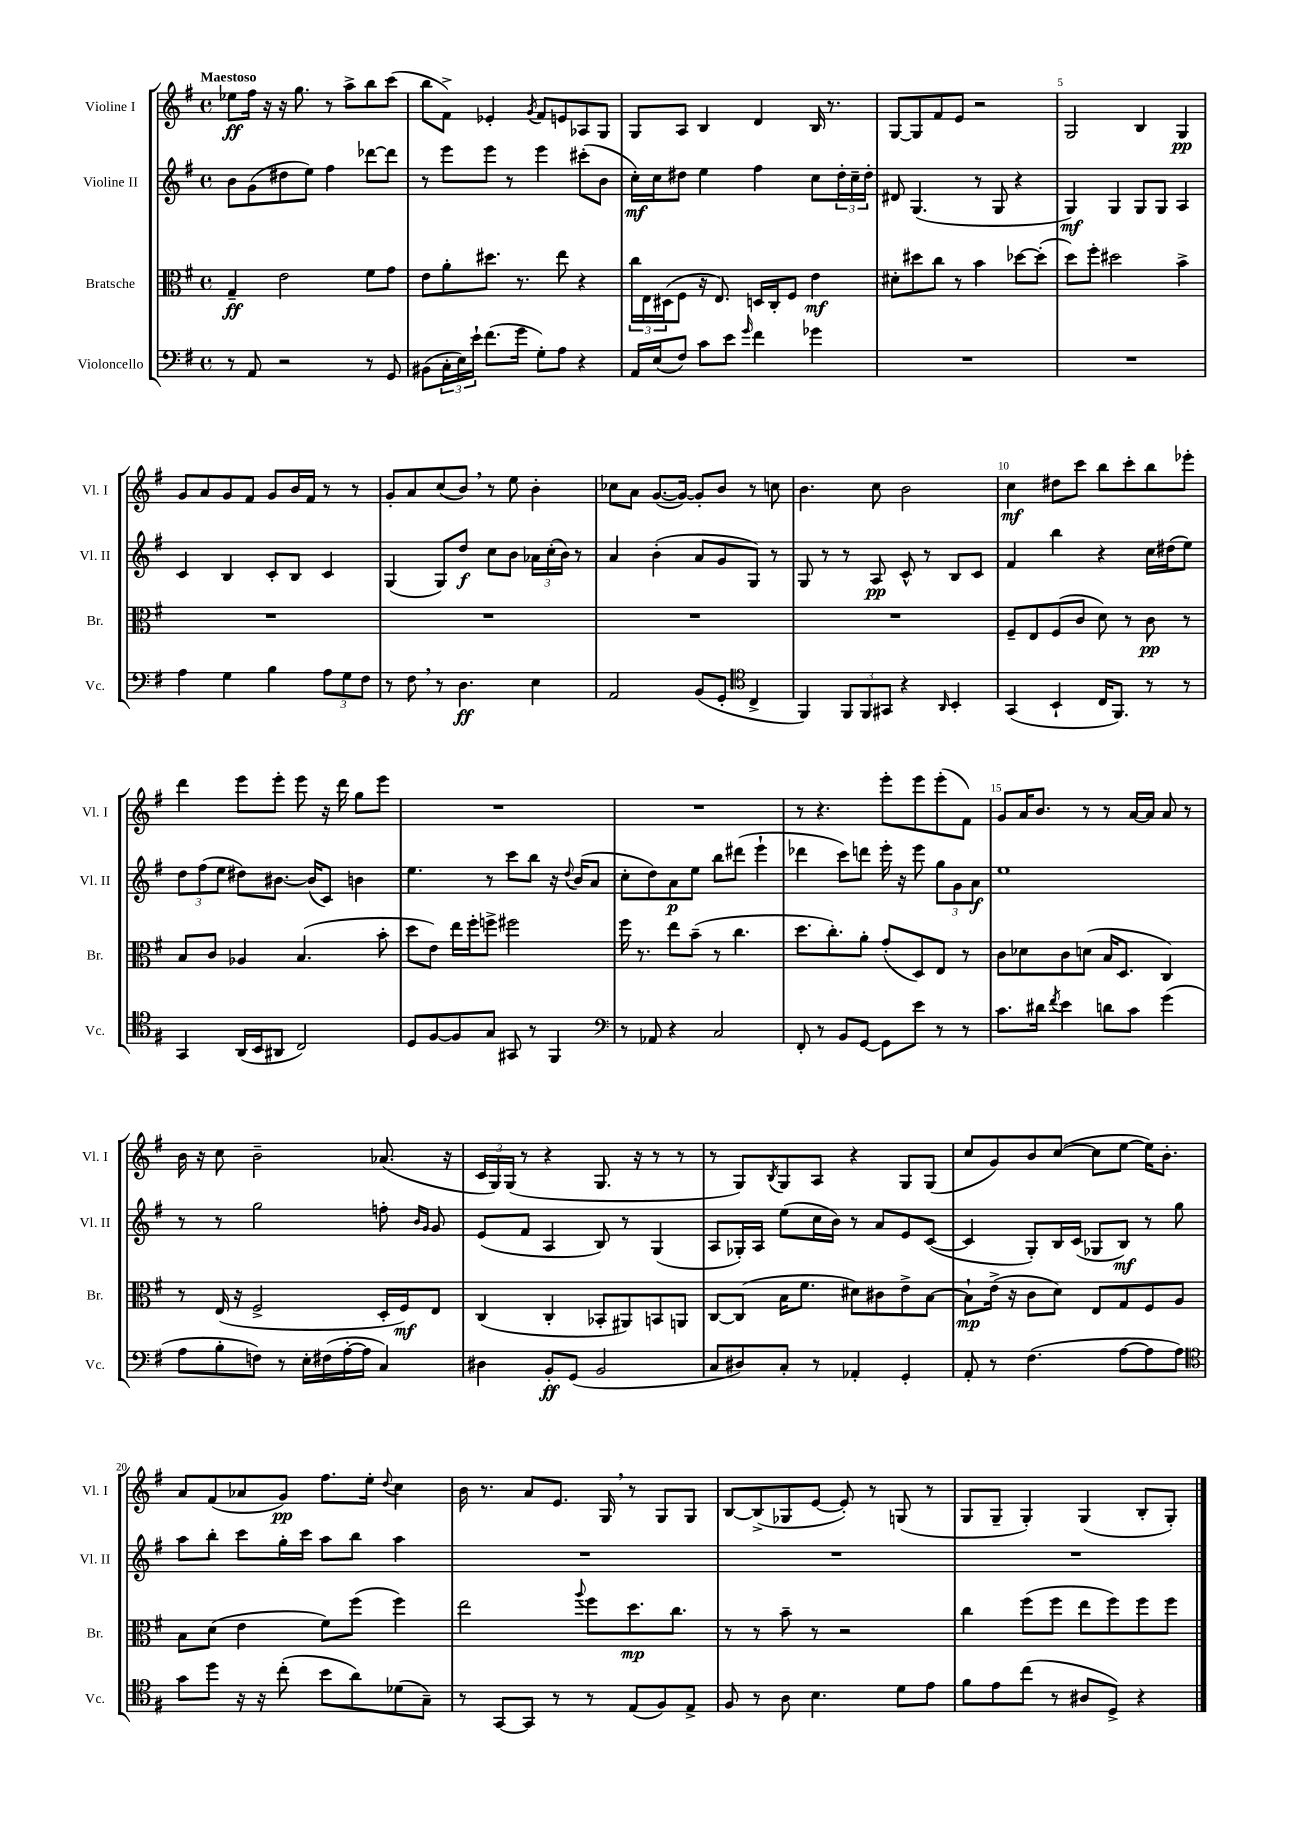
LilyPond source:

<<
\new StaffGroup <<
\new Staff = "s0" \with { instrumentName = "Violine I" shortInstrumentName = "Vl. I" } {
    \clef treble \key g \major \defaultTimeSignature \time 4/4 \tempo "Maestoso"
    ees''8\ff fis''16 r16 r16 g''8. r8 a''8-> b''8 c'''8( |
    b''8 fis'8->) ees'4-. \acciaccatura { g'8 } fis'8 e'8 aes8 g8 |
    g8 a8 b4 d'4 b16 r8. |
    g8~ g8 fis'8 e'8 r2 |
    g2 b4 g4\pp |
    g'8 a'8 g'8 fis'8 g'8 b'16 fis'16 r8 r8 |
    g'8-. a'8 c''8( b'8) \breathe r8 e''8 b'4-. |
    ces''8 a'8 g'8.~( g'16~) g'8-. b'8 r8 c''8 |
    b'4. c''8 b'2 |
    c''4\mf dis''8 c'''8 b''8 c'''8-. b''8 ees'''8-. |
    d'''4 e'''8 e'''8-. e'''8 r16 d'''16 g''8 e'''8 |
    R1 |
    R1 |
    r8 r4. e'''8-. e'''8 e'''8-.( fis'8) |
    g'8 a'16 b'8. r8 r8 a'16~ a'16 a'8 r8 |
    b'16 r16 c''8 b'2-- aes'8.( r16 |
    \tuplet 3/2 { c'16 g16) g16( } r8 r4 g8. r16 r8 r8 |
    r8 g8) \acciaccatura { b8 } g8 a8 r4 g8 g8( |
    c''8 g'8) b'8 c''8~( c''8 e''8~ e''16) b'8.-. |
    a'8 fis'8( aes'8 g'8\pp) fis''8. e''16-. \appoggiatura { d''8 } c''4 |
    b'16 r8. a'8 e'8. g16 \breathe r8 g8 g8 |
    b8~ b8->( ges8 e'8~ e'8-.) r8 g8( r8 |
    g8 g8-- g4-.) g4( b8-. g8-.) \bar "|." |
}
\new Staff = "s1" \with { instrumentName = "Violine II" shortInstrumentName = "Vl. II" } {
    \clef treble \key g \major \defaultTimeSignature \time 4/4
    b'8 g'8( dis''8 e''8) fis''4 des'''8~ des'''8 |
    r8 e'''8 e'''8 r8 e'''4 cis'''8-.( b'8 |
    c''16-.\mf) c''16 dis''8 e''4 fis''4 c''8 \tuplet 3/2 { dis''16-. c''16-- dis''16-. } |
    dis'8 g4.( r8 g8 r4 |
    g4\mf) g4 g8 g8 a4 |
    c'4 b4 c'8-. b8 c'4 |
    g4( g8) d''8\f c''8 b'8 \tuplet 3/2 { aes'16 c''16-.( b'16) } r8 |
    a'4 b'4-.( a'8 g'8 g8) r8 |
    g8 r8 r8 a8\pp c'8-^ r8 b8 c'8 |
    fis'4 b''4 r4 c''16 dis''16( e''8) |
    \tuplet 3/2 { d''8 fis''8( e''8 } dis''8) bis'8.~ bis'16( c'8) b'4 |
    e''4. r8 c'''8 b''8 r16 \appoggiatura { d''8 } b'16( a'8 |
    c''8-. d''8) a'8\p e''8 b''8 dis'''8( e'''4-! |
    des'''4 c'''8) d'''8 e'''16-. r16 e'''8 \tuplet 3/2 { g''8 g'8 a'8\f } |
    e''1 |
    r8 r8 g''2 f''8-. \grace { b'16 g'16 } g'8 |
    e'8( fis'8 a4 b8) r8 g4( |
    a8 ges16-.) a16 e''8( c''16 b'16) r8 a'8 e'8 c'8~( |
    c'4 g8-.) b16 c'16( ges8 b8\mf) r8 g''8 |
    a''8 b''8-. c'''8 g''16-. c'''16 a''8 b''8 a''4 |
    R1 |
    R1 |
    R1 \bar "|." |
}
\new Staff = "s2" \with { instrumentName = "Bratsche" shortInstrumentName = "Br." } {
    \clef alto \key g \major \defaultTimeSignature \time 4/4
    g4--\ff e'2 fis'8 g'8 |
    e'8 a'8-. dis''8. r8. e''8 r4 |
    \tuplet 3/2 { c''16 e16 dis16( } fis8 r16 e8.) d16 c16-. fis8 e'4\mf |
    dis'8-. dis''8 c''8 r8 b'4 des''8~ des''8-.( |
    d''8) fis''8-. dis''2 b'4-> |
    R1 |
    R1 |
    R1 |
    R1 |
    fis8-- e8 fis8( c'8 d'8) r8 c'8\pp r8 |
    b8 c'8 aes4 b4.( b'8-. |
    d''8 e'8) e''16 fis''16-. f''8-> fis''2 |
    fis''16 r8. e''8 b'8--( r8 c''4. |
    d''8. c''8.-.) a'8-. g'8-.( d8) e8 r8 |
    c'8 des'8 c'8 d'8( b16 d8. c4) |
    r8 e16( r16 fis2-> d16-. fis16\mf) e8 |
    c4( c4-. bes,8-. ais,8) b,8 a,8 |
    c8~ c8( b16 fis'8. dis'8) cis'8 e'8-> b8~ |
    b8-!\mp e'16->( r16 c'8 d'8) e8 g8 fis8 a8 |
    b8 d'8( e'4 fis'8) fis''8( fis''4) |
    e''2 \appoggiatura { a''8 } fis''8 d''8.\mp c''8. |
    r8 r8 b'8-- r8 r2 |
    c''4 fis''8( fis''8 e''8 fis''8) fis''8 fis''8 \bar "|." |
}
\new Staff = "s3" \with { instrumentName = "Violoncello" shortInstrumentName = "Vc." } {
    \clef bass \key g \major \defaultTimeSignature \time 4/4
    r8 a,8 r2 r8 g,8 |
    bis,8( \tuplet 3/2 { c16-. e16) e'16-! } fis'8.( g'16 g8-.) a8 r4 |
    a,16 e16( fis8) c'8 e'8 \grace { g'16 } fis'4 ges'4 |
    R1 |
    R1 |
    a4 g4 b4 \tuplet 3/2 { a8 g8 fis8 } |
    r8 fis8 \breathe r8 d4.\ff e4 |
    a,2 b,8( g,8-. \clef tenor c4-> |
    fis,4) \tuplet 3/2 { fis,8 fis,8 gis,8 } r4 \grace { a,16 } b,4-. |
    g,4( b,4-! c16 fis,8.) r8 r8 |
    g,4 a,16( b,16 ais,8 c2) |
    d8 fis8~ fis8 g8 gis,8 r8 fis,4 |
    \clef bass r8 aes,8 r4 c2 |
    fis,8-. r8 b,8 g,8~ g,8 e'8 r8 r8 |
    c'8. dis'16 \acciaccatura { fis'8 } e'4 d'8 c'8 g'4( |
    a8 b8-. f8) r8 e16-. fis16( a16~-. a16 c4) |
    dis4 b,8-.\ff g,8( b,2 |
    c8 dis8) c8-. r8 aes,4-. g,4-. |
    a,8-. r8 fis4.( a8~ a8 a8) |
    \clef tenor g'8 d''8 r16 r16 c''8-.( b'8 a'8) des'8( g8--) |
    r8 g,8~ g,8 r8 r8 e8( fis8) e8-> |
    fis8 r8 a8 b4. d'8 e'8 |
    fis'8 e'8 c''8( r8 ais8 d8->) r4 \bar "|." |
}
>>
>>
\layout { \context { \Score \override BarNumber.break-visibility = ##(#f #t #t) barNumberVisibility = #(every-nth-bar-number-visible 5) } }
